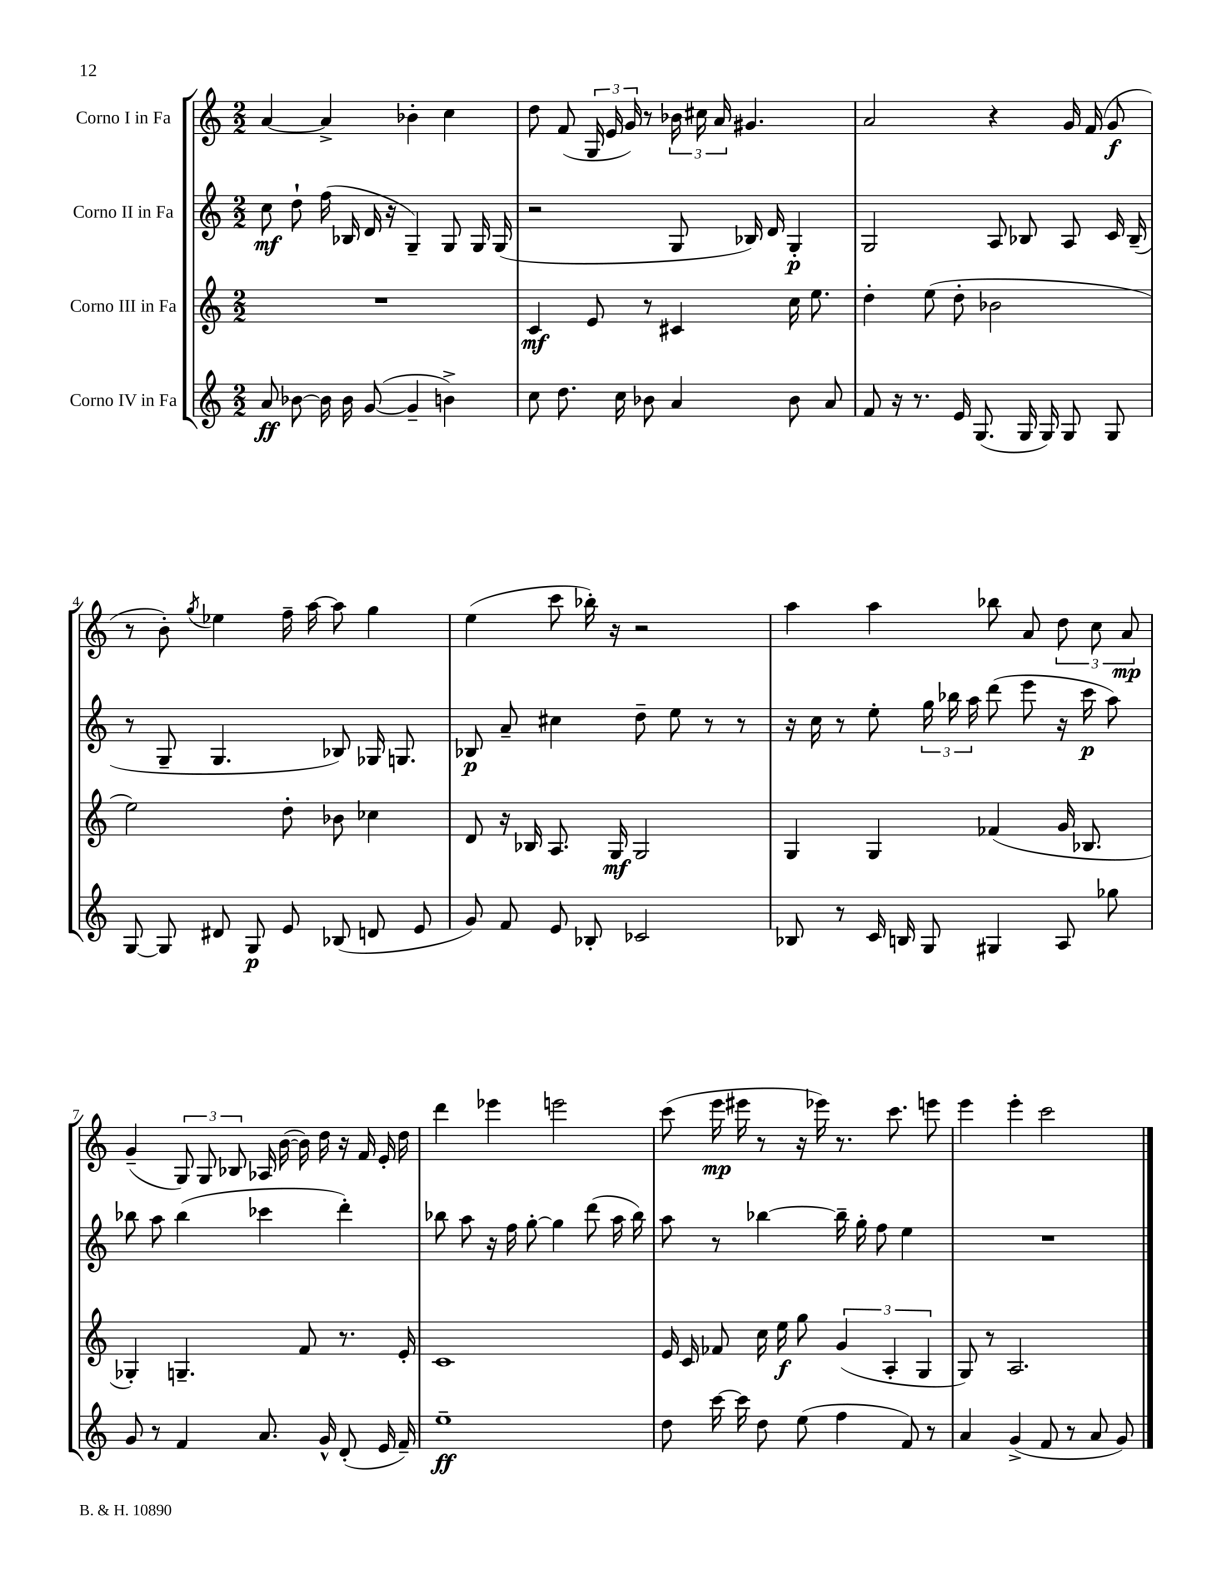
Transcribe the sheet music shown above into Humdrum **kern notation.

**kern	**kern	**kern	**kern
*staff4	*staff3	*staff2	*staff1
*clefG2	*clefG2	*clefG2	*clefG2
*k[]	*k[]	*k[]	*k[]
*M2/2	*M2/2	*M2/2	*M2/2
8a/	1r	8cc\	[4a/
[8b-\	.	8dd`\	.
16b-\]	.	(16ff\	4a^/]
16b-\	.	16B-/	.
([8g/	.	16d/	.
.	.	16r	.
4g~/]	.	4G~/)	4b-'\
4b^\)	.	8G/	4cc\
.	.	16G/	.
.	.	(16G/	.
=	=	=	=
8cc\	4c/	2r	8dd\
8.dd\	.	.	(8f/
.	8e/	.	24G/
.	.	.	24e/
16cc\	.	.	.
.	.	.	24g/)
8b-\	8r	.	8r
4a/	4c#/	8G/	24b-\
.	.	.	24cc#\
.	.	.	24a/
.	.	16B-/)	4.g#/
.	.	16d/	.
8b-\	16cc\	4G'/	.
.	8.ee\	.	.
8a/	.	.	.
=	=	=	=
8f/	4dd'\	2G/	2a/
16r	.	.	.
8.r	.	.	.
.	(8ee\	.	.
16e/	8dd'\	.	.
(8.G/	.	.	.
.	2b-\	8A/	4r
16G/	.	8B-/	.
16G/)	.	.	.
8G/	.	8A/	16g/
.	.	.	(16f/
8G/	.	16c/	8g/
.	.	(16B-~/	.
=	=	=	=
[8G/	2ee\)	8r	8r
8G/]	.	8G~/	8b'\)
.	.	.	8qgg/
8d#/	.	4.G/	4ee-\
8G/	.	.	.
8e/	8dd'\	.	16ff~\
.	.	.	[16aa\
(8B-/	8b-\	8B-/)	8aa\]
8d/	4cc-\	16G-/	4gg\
.	.	8.G/	.
8e/	.	.	.
=	=	=	=
8g/)	8d/	8B-/	(4ee\
8f/	16r	8a~/	.
.	16B-/	.	.
8e/	8.A/	4cc#\	8ccc\
8B-'/	.	.	16bb-'\)
.	16G/	.	16r
2c-/	2G/	8dd~\	2r
.	.	8ee\	.
.	.	8r	.
.	.	8r	.
=	=	=	=
8B-/	4G/	16r	4aa\
.	.	16cc\	.
8r	.	8r	.
16c/	4G/	8ee'\	4aa\
16B/	.	.	.
8G/	.	24gg\	.
.	.	24bb-\	.
.	.	24aa\	.
4G#/	(4f-/	(8ddd\	8bb-\
.	.	8eee\	8a/
8A/	16g/	16r	12dd\
.	8.B-/	16ccc\	.
.	.	.	12cc\
8gg-\	.	8aa\)	.
.	.	.	12a/
=	=	=	=
8g/	4G-'/)	8bb-\	(4g~/
8r	.	8aa\	.
4f/	4.G~/	(4bb-\	12G/)
.	.	.	12G/
.	.	.	12B-/
8.a/	.	4ccc-\	16A-/
.	.	.	([16b\
.	8f/	.	16b\])
16g^^/	.	.	16dd\
(8d'/	8.r	4ddd'\)	16r
.	.	.	16f/
16e/	.	.	16e'/
16f~/)	16e'/	.	16dd\
=	=	=	=
1ee~	1c	8bb-\	4ddd\
.	.	8aa\	.
.	.	16r	4eee-\
.	.	16ff\	.
.	.	[8gg'\	.
.	.	4gg\]	2eee\
.	.	(8ddd\	.
.	.	16aa\	.
.	.	16bb-\)	.
=	=	=	=
8dd\	16e/	8aa\	(8ccc\
.	16c/	.	.
[16ccc\	8f-/	8r	16eee\
16ccc\]	.	.	16eee#\
8dd\	16cc\	[4bb-\	8r
.	16ee\	.	.
(8ee\	8gg\	.	16r
.	.	.	16eee-\)
4ff\	(6g/	16bb-~\]	8.r
.	.	16gg'\	.
.	.	8ff\	.
.	6A'/	.	.
.	.	.	8.ccc\
8f/)	.	4ee\	.
.	6G/	.	.
8r	.	.	8eee\
=	=	=	=
4a/	8G/)	1r	4eee\
.	8r	.	.
(4g^/	2.A/	.	4eee'\
8f/	.	.	2ccc\
8r	.	.	.
8a/	.	.	.
8g/)	.	.	.
==	==	==	==
*-	*-	*-	*-
